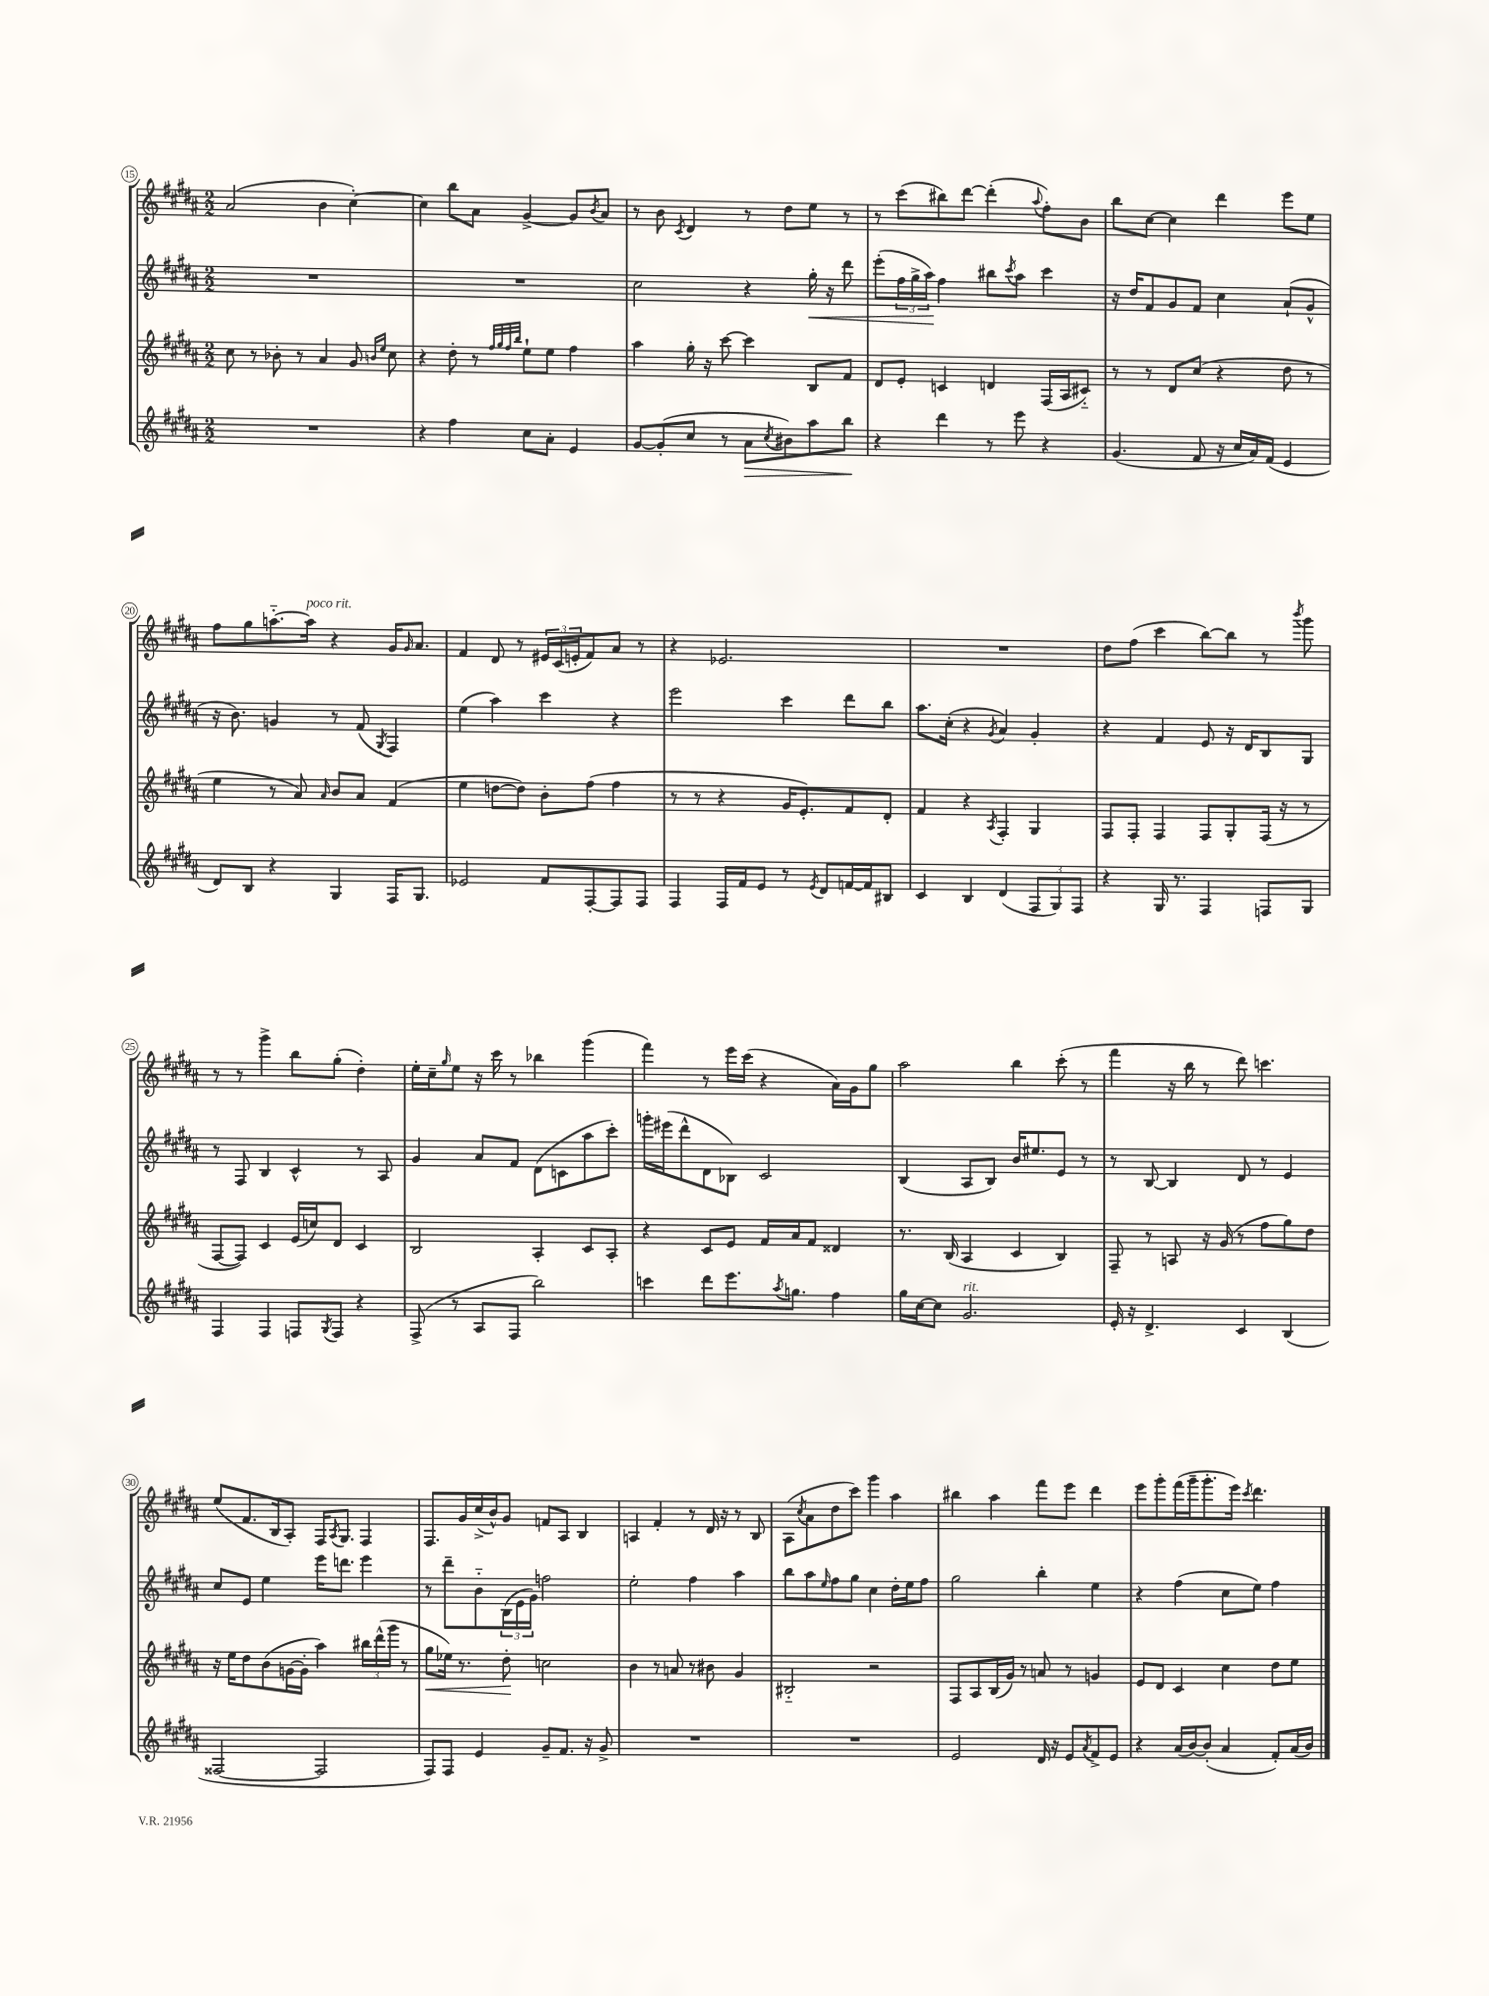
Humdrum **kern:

**kern	**dynam	**kern	**dynam	**kern	**dynam	**kern
*part4	*part4	*part3	*part3	*part2	*part2	*part1
*staff4	*staff4	*staff3	*staff3	*staff2	*staff2	*staff1
*clefG2	*	*clefG2	*	*clefG2	*	*clefG2
*k[f#c#g#d#a#]	*	*k[f#c#g#d#a#]	*	*k[f#c#g#d#a#]	*	*k[f#c#g#d#a#]
*M2/2	*	*M2/2	*	*M2/2	*	*M2/2
=15	=15	=15	=15	=15	=15	=15
1r	.	8cc#\	.	1r	.	(2a#/
.	.	8r	.	.	.	.
.	.	8b-X'\	.	.	.	.
.	.	8r	.	.	.	.
.	.	4a#/	.	.	.	4b\
.	.	8g#/	.	.	.	[4cc#'\)
.	.	16qqbn/LL	.	.	.	.
.	.	16qqee/JJ	.	.	.	.
.	.	8cc#\	.	.	.	.
=16	=16	=16	=16	=16	=16	=16
4r	.	4r	.	1r	.	4cc#\]
4ff#\	.	8dd#'\	.	.	.	8bb\L
.	.	8r	.	.	.	8a#\J
.	.	32qqff#/LLL	.	.	.	.
.	.	32qqgg#/	.	.	.	.
.	.	32qqff#/	.	.	.	.
.	.	32qqbb/JJJ	.	.	.	.
8cc#\L	.	8ee`\L	.	.	.	[4g#^/
8a#'\J	.	8ee\J	.	.	.	.
4e/	.	4ff#\	.	.	.	8g#/L]
.	.	.	.	.	.	8qb/
.	.	.	.	.	.	8a#/J
=17	=17	=17	=17	=17	=17	=17
[8g#/L	.	4aa#\	.	2cc#\	.	8r
(8g#'/]	.	.	.	.	.	8b\
.	.	.	.	.	.	8qc#/
8cc#/J	.	16gg#'\	.	.	.	4d#/
.	.	16r	.	.	.	.
8r	.	[8ccc#\	.	.	.	.
!	!LO:HP:b	!	!	!	!	!
8a#\L	>	4ccc#\]	.	4r	.	8r
8qcc#/	.	.	.	.	.	.
8b#X\)	.	.	.	.	.	8dd#\L
!	!	!	!	!	!LO:HP:b	!
8aa#\	.	8B/L	.	16gg#'\	<	8ee\J
.	.	.	.	16r	.	.
8bb\J	.	8f#/J	.	8ddd#\	.	8r
.	]	.	.	.	.	.
=18	=18	=18	=18	=18	=18	=18
4r	.	8d#/L	.	(8eee'\L	.	8r
.	.	8e'/J	.	24ff#\L	.	(8ccc#\L
.	.	.	.	24gg#^\	.	.
.	.	.	.	24aa#\JJ)	.	.
4ddd#\	.	4cn/	.	4ff#\	[	8bb#X\)
.	.	.	.	.	.	[8ddd#\J
8r	.	4dn/	.	8bb#X\L	.	(4ddd#'\]
.	.	.	.	8qccc#/	.	.
8eee\	.	.	.	8aa#\J	.	.
.	.	.	.	.	.	8qqaa#/
4r	.	(16F#/LL	.	4ccc#\	.	8ff#'\L)
.	.	16A#/J	.	.	.	.
.	.	8c#X/J)	.	.	.	8b\J
=19	=19	=19	=19	=19	=19	=19
(4.g#/	.	8r	.	16r	.	8bb\L
.	.	.	.	16dd#/KL	.	.
.	.	8r	.	8f#/	.	[8cc#\J
.	.	8d#/L	.	8g#/	.	4cc#\]
8f#/	.	(8cc#/J	.	8f#/J	.	.
16r	.	4r	.	4cc#\	.	4ddd#\
16cc#/LL	.	.	.	.	.	.
16a#/)	.	.	.	.	.	.
(16f#/JJ	.	.	.	.	.	.
4e/	.	8dd#\	.	(8a#`/L	.	8eee\L
.	.	8r	.	8g#^^/J	.	8ee\J
!!LO:LB:g=z
=20	=20	=20	=20	=20	=20	=20
8d#/L)	.	4ee\	.	16r	.	8ff#\L
.	.	.	.	8.b\)	.	.
8B/J	.	.	.	.	.	8gg#\
4r	.	8r	.	4gn/	.	[8.aan\
.	.	8a#/)	.	.	.	.
!	!	!	!	!	!	!LO:TX:a:i:t=poco rit.
.	.	.	.	.	.	16aa\Jk]
.	.	16qqa#/	.	.	.	.
4G#/	.	8b/L	.	8r	.	4r
.	.	8a#/J	.	(8f#/	.	.
.	.	.	.	8qG#/	.	.
16F#/KL	.	(4f#/	.	4F#/)	.	16g#/KL
.	.	.	.	.	.	16qqg#/
8.G#/J	.	.	.	.	.	8.a#/J
=21	=21	=21	=21	=21	=21	=21
2e-X/	.	4ee\	.	(4ee\	.	4f#/
.	.	[8ddn\L	.	4aa#\)	.	8d#/
.	.	8dd\J])	.	.	.	8r
8f#/L	.	8b'\L	.	4ccc#\	.	24e#X/LL
.	.	.	.	.	.	(24c#/
.	.	.	.	.	.	24en'/J
[8F#'/	.	(8ff#\J	.	.	.	8f#/)
8F#/]	.	4ff#\	.	4r	.	8a#/J
8F#/J	.	.	.	.	.	8r
=22	=22	=22	=22	=22	=22	=22
4F#/	.	8r	.	2eee\	.	4r
.	.	8r	.	.	.	.
16F#/LL	.	4r	.	.	.	2.e-X/
16f#/J	.	.	.	.	.	.
8e/J	.	.	.	.	.	.
8r	.	16g#/KL	.	4ccc#\	.	.
.	.	8.e'/)	.	.	.	.
8qe/	.	.	.	.	.	.
8d#/L	.	.	.	.	.	.
[16fn/L	.	8f#/	.	8ddd#\L	.	.
16f/J]	.	.	.	.	.	.
8B#X/J	.	8d#'/J	.	8bb\J	.	.
=23	=23	=23	=23	=23	=23	=23
4c#/	.	4f#/	.	8.aa#\L	.	1r
.	.	.	.	(16cc#'\Jk	.	.
4B/	.	4r	.	4r	.	.
.	.	8qA#/	.	8qg#/	.	.
(4d#/	.	4F#'/	.	4a#/)	.	.
12F#/L	.	4G#/	.	4g#'/	.	.
12G#/)	.	.	.	.	.	.
12F#/J	.	.	.	.	.	.
=24	=24	=24	=24	=24	=24	=24
4r	.	8F#/L	.	4r	.	8dd#\L
.	.	8F#'/J	.	.	.	(8ff#\J
16G#/	.	4F#/	.	4f#/	.	4ccc#\
8.r	.	.	.	.	.	.
4F#/	.	8F#/L	.	8e/	.	[8bb\L)
.	.	8G#'/	.	16r	.	8bb\J]
.	.	.	.	16d#/KL	.	.
8Fn/L	.	(16F#/Jk	.	8B/	.	8r
.	.	16r	.	.	.	.
.	.	.	.	.	.	8qbbb/
8G#/J	.	8r	.	8G#/J	.	8ggg#\
!!LO:LB:g=z
=25	=25	=25	=25	=25	=25	=25
4F#/	.	[8F#/L	.	8r	.	8r
.	.	8F#/J])	.	8F#/	.	8r
4F#/	.	4c#/	.	4B/	.	4ggg#^\
8Fn/L	.	(16e/LL	.	4c#^^/	.	8bb\L
.	.	16ccn/J)	.	.	.	.
8qG#/	.	.	.	.	.	.
8F/J	.	8d#/J	.	.	.	(8gg#'\J
4r	.	4c#/	.	8r	.	4dd#'\)
.	.	.	.	8A#/	.	.
=26	=26	=26	=26	=26	=26	=26
(8F#^/	.	2B/	.	4g#/	.	16ee'\LL
.	.	.	.	.	.	16cc#~\J
.	.	.	.	.	.	16qqgg#/
8r	.	.	.	.	.	8ee\J
8A#/L	.	.	.	8a#/L	.	16r
.	.	.	.	.	.	16ccc#\
8F#/J	.	.	.	8f#/J	.	8r
2bb\)	.	4A#'/	.	(8d#\L	.	4bb-X\
.	.	.	.	8cn\	.	.
.	.	8c#/L	.	8aa#\	.	(4ggg#\
.	.	8A#'/J	.	8ccc#'\J)	.	.
=27	=27	=27	=27	=27	=27	=27
4cccn\	.	4r	.	16gggn'\LL	.	4fff#\)
.	.	.	.	(16eee#X\J	.	.
.	.	.	.	8ddd#^^\	.	.
8ddd#\L	.	8c#/L	.	8d#\	.	8r
8.eee\	.	8e/J	.	8B-X\J)	.	16eee\LL
.	.	.	.	.	.	(16ccc#\JJ
.	.	16f#/LL	.	2c#/	.	4r
8qaa#/	.	.	.	.	.	.
8.ggn\J	.	16a#/J	.	.	.	.
.	.	8f#/J	.	.	.	.
4ff#\	.	4d##X/	.	.	.	16a#\LL)
.	.	.	.	.	.	16g#\J
.	.	.	.	.	.	8gg#\J
=28	=28	=28	=28	=28	=28	=28
16gg#\LL	.	8.r	.	(4B/	.	2aa#\
[16cc#\J	.	.	.	.	.	.
8cc#\J]	.	.	.	.	.	.
.	.	(16B/	.	.	.	.
!LO:TX:a:i:t=rit.	!	!	!	!	!	!
2.g#/	.	4A#/	.	8A#/L	.	.
.	.	.	.	8B/J)	.	.
.	.	4c#/	.	16b/KL	.	4bb\
.	.	.	.	8.ee#X/	.	.
.	.	4B/)	.	8e/J	.	(8ccc#'\
.	.	.	.	8r	.	8r
=29	=29	=29	=29	=29	=29	=29
16e'/	.	8F#~/	.	8r	.	4fff#\
16r	.	.	.	.	.	.
4.d#^/	.	8r	.	[8B/	.	.
.	.	8An/	.	4B/]	.	16r
.	.	.	.	.	.	16bb\
.	.	16r	.	.	.	8r
.	.	(16g#/	.	.	.	.
4c#/	.	8r	.	8d#/	.	8ddd#\)
.	.	8ff#\L	.	8r	.	4.cccn\
(4B/	.	8gg#\)	.	4e/	.	.
.	.	8dd#\J	.	.	.	.
!!LO:LB:g=z
=30	=30	=30	=30	=30	=30	=30
[2F##X/	.	16r	.	8cc#/L	.	(8ee/L
.	.	16ee\KL	.	.	.	.
.	.	8dd#\	.	8e/J	.	8.f#/
.	.	(8b\	.	4ee\	.	.
.	.	.	.	.	.	16B/k
.	.	[16gn\L	.	.	.	8A#'/J)
.	.	16g'\JJ]	.	.	.	.
2F##/]	.	4aa#\)	.	16eee\KL	.	16F#/KL
.	.	.	.	.	.	8qA#/
.	.	.	.	8.dddn\J	.	8.G#/J
.	.	24bb#X\LL	.	4eee\	.	4F#/
.	.	(24ddd#^^\	.	.	.	.
.	.	24ggg#\JJ	.	.	.	.
.	.	8r	.	.	.	.
=31	=31	=31	=31	=31	=31	=31
!	!	!	!LO:HP:b	!	!	!
8F#/L)	.	8gg#\L	<	8r	.	8.F#/L
8F#/J	.	16ee-X\Jk)	.	8ddd#~\L	.	.
.	.	8.r	.	.	.	16g#/L
4e/	.	.	.	8b\	.	(16cc#^/
.	.	.	.	.	.	16b^^/J)
.	.	8dd#'\	.	(24B\L	.	8g#/J
.	.	.	.	24e\	.	.
.	.	.	.	24g#\JJ)	.	.
8g#~/L	.	2ccn\	[	2ffn\	.	8fn/L
8.f#/J	.	.	.	.	.	8A#/J
.	.	.	.	.	.	4B/
16r	.	.	.	.	.	.
8g#^/	.	.	.	.	.	.
=32	=32	=32	=32	=32	=32	=32
1r	.	4b\	.	2ee'\	.	4An/
.	.	8r	.	.	.	4f#'/
.	.	8an/	.	.	.	.
.	.	8r	.	4ff#\	.	8r
.	.	8b#X\	.	.	.	16d#/
.	.	.	.	.	.	16r
.	.	4g#/	.	4aa#\	.	8r
.	.	.	.	.	.	8B/
=33	=33	=33	=33	=33	=33	=33
1r	.	2B#X/	.	8bb\L	.	(8A#\L
.	.	.	.	.	.	8qcc#/
.	.	.	.	8aa#\	.	8a#\
.	.	.	.	16qqee/	.	.
.	.	.	.	8ff#\	.	8dd#\
.	.	.	.	8gg#\J	.	8ccc#\J)
.	.	2r	.	4cc#\	.	4ggg#\
.	.	.	.	16dd#'\LL	.	4aa#\
.	.	.	.	16ee\J	.	.
.	.	.	.	8ff#\J	.	.
=34	=34	=34	=34	=34	=34	=34
2e/	.	8F#/L	.	2gg#\	.	4bb#X\
.	.	8A#/	.	.	.	.
.	.	(16B/L	.	.	.	4aa#\
.	.	16g#/JJ)	.	.	.	.
.	.	8r	.	.	.	.
16d#/	.	8an/	.	4bb'\	.	8fff#\L
16r	.	.	.	.	.	.
8e/L	.	8r	.	.	.	8eee\J
8qa#/	.	.	.	.	.	.
8f#^/	.	4gn/	.	4ee\	.	4ddd#\
8e/J	.	.	.	.	.	.
=35	=35	=35	=35	=35	=35	=35
4r	.	8e/L	.	4r	.	8eee\L
.	.	8d#/J	.	.	.	8ggg#'\
(16a#/LL	.	4c#/	.	(4ff#\	.	(16fff#\L
[16b/J)	.	.	.	.	.	16ggg#~\J
(8b'/J]	.	.	.	.	.	8.ggg#'\
4a#/	.	4cc#\	.	8cc#\L	.	.
.	.	.	.	.	.	16eee\Jk)
.	.	.	.	.	.	8qccc#/
.	.	.	.	8ee\J)	.	4.ddd#\
8f#'/L)	.	8dd#\L	.	4ff#\	.	.
(16a#/L	.	8ee\J	.	.	.	.
16b/JJ)	.	.	.	.	.	.
==	==	==	==	==	==	==
*-	*-	*-	*-	*-	*-	*-
